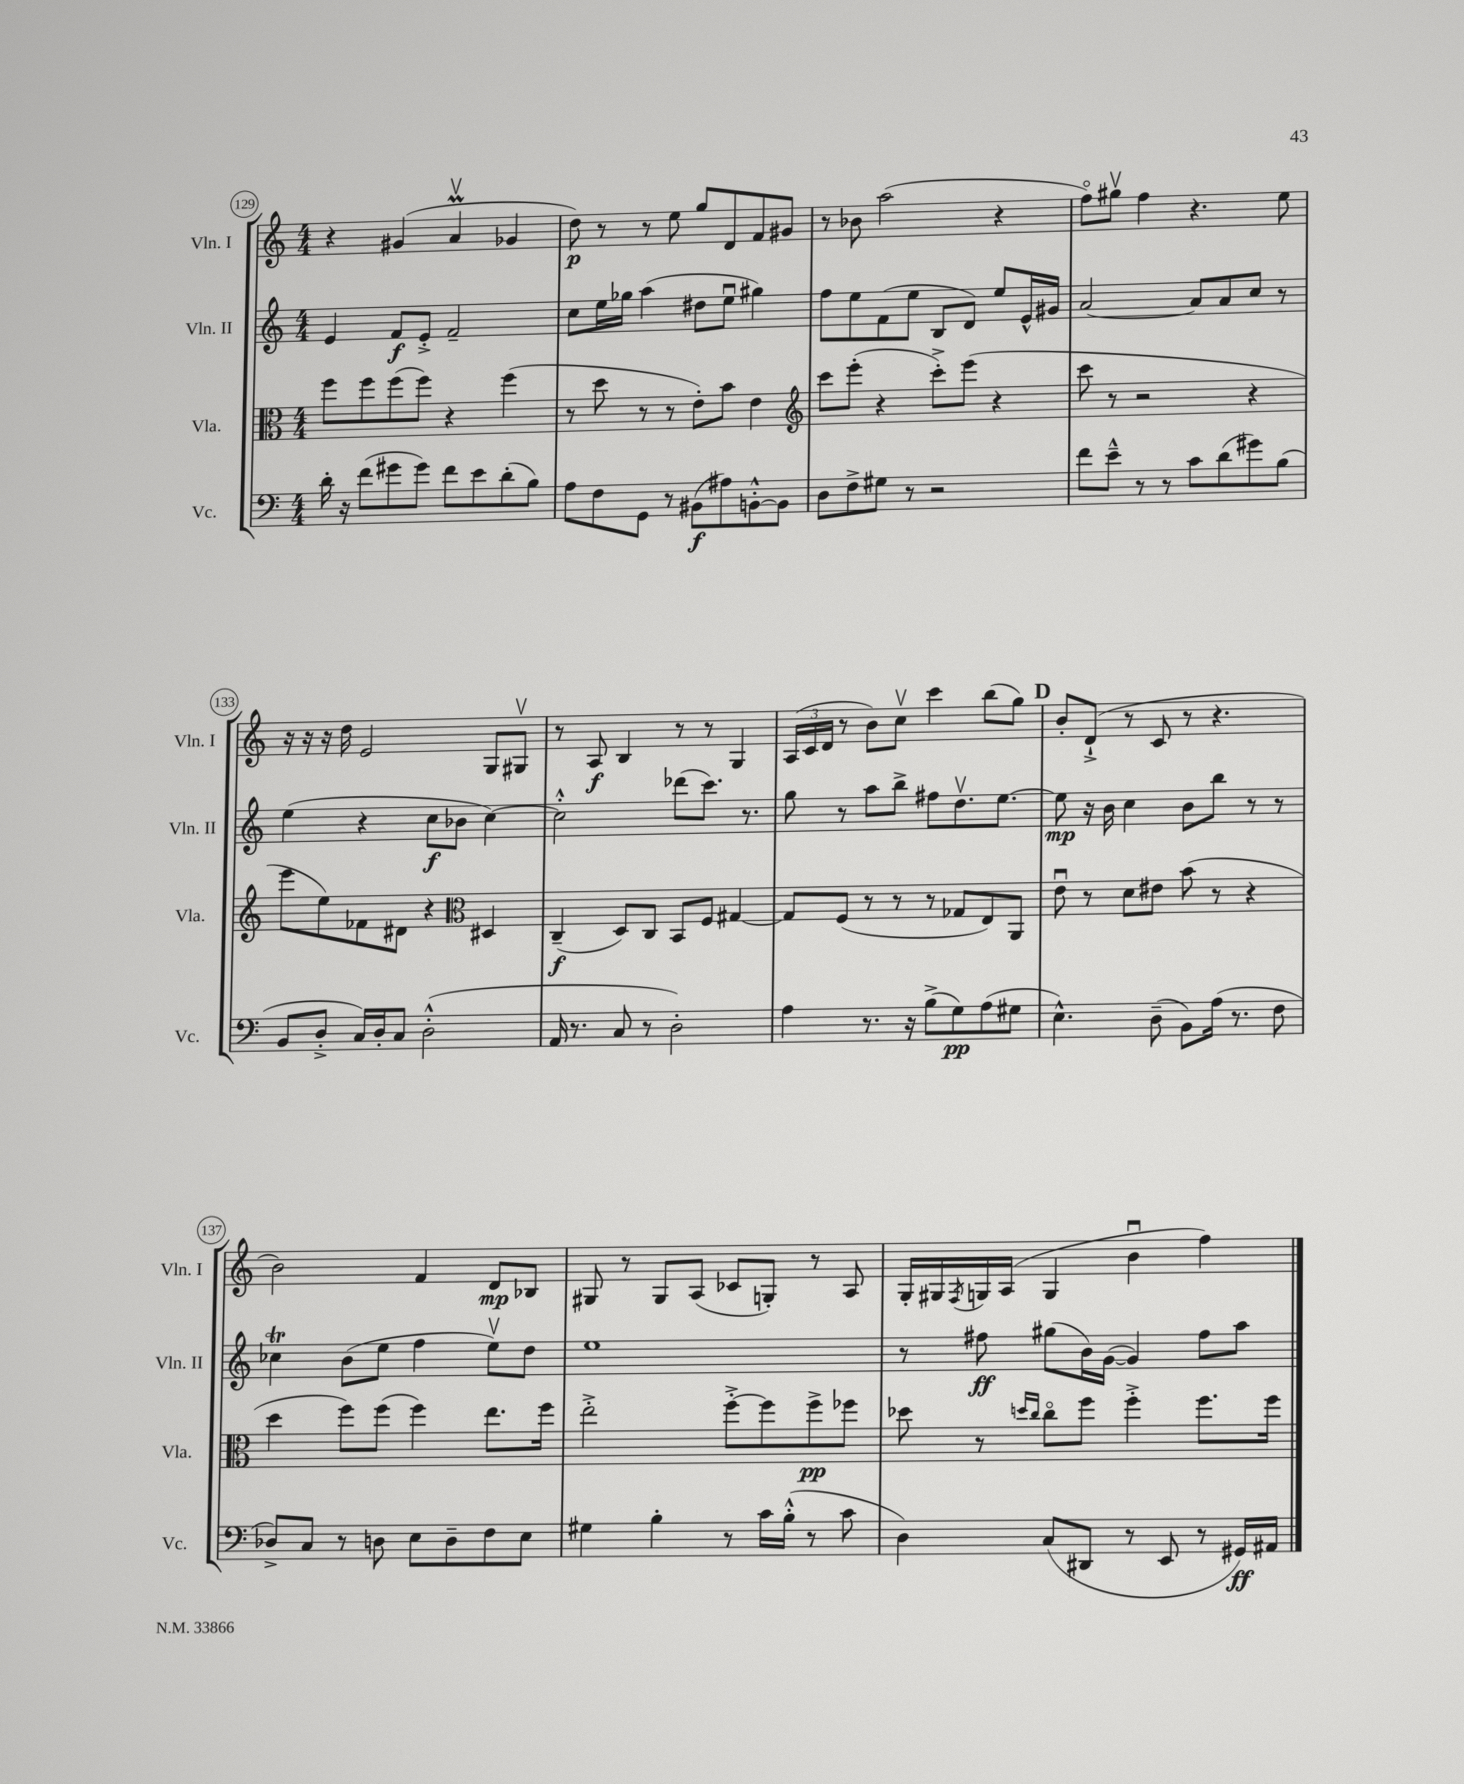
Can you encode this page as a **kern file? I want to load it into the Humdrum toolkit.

**kern	**dynam	**kern	**dynam	**kern	**dynam	**kern	**dynam
*part4	*part4	*part3	*part3	*part2	*part2	*part1	*part1
*staff4	*staff4	*staff3	*staff3	*staff2	*staff2	*staff1	*staff1
*I"Vc.	*	*I"Vla.	*	*I"Vln. II	*	*I"Vln. I	*
*I'Vc.	*	*I'Vla.	*	*I'Vln. II	*	*I'Vln. I	*
*clefF4	*	*clefC3	*	*clefG2	*	*clefG2	*
*k[]	*	*k[]	*	*k[]	*	*k[]	*
*M4/4	*	*M4/4	*	*M4/4	*	*M4/4	*
=129	=129	=129	=129	=129	=129	=129	=129
16d'\	.	8ff\L	.	4e/	.	4r	.
16r	.	.	.	.	.	.	.
(8f\L	.	8ff\	.	.	.	.	.
8g#X\	.	(8ff\	.	8f/L	f	(4g#X/	.
8g#\J)	.	8ff\J)	.	8e'^/J	.	.	.
8f\L	.	4r	.	2f~/	.	4aMv/	.
8e\	.	.	.	.	.	.	.
(8d'\	.	(4ff\	.	.	.	4g-X/	.
8B\J)	.	.	.	.	.	.	.
=130	=130	=130	=130	=130	=130	=130	=130
8A\L	.	8r	.	8cc\L	.	8dd\)	p
8F\	.	8dd\	.	16ee\L	.	8r	.
.	.	.	.	16gg-X\JJ	.	.	.
8GG\J	.	8r	.	(4aa\	.	8r	.
8r	.	8r	.	.	.	8ee\	.
(8BB#X\L	f	8e'\L)	.	8dd#X\L	.	8gg/L	.
8A#X\)	.	8b\J	.	8eeu\J	.	8d/	.
[8BBn'^^\	.	4e\	.	4gg#X\)	.	8f/	.
8BB\J]	.	.	.	.	.	8g#X/J	.
=131	=131	=131	=131	=131	=131	=131	=131
*	*	*clefG2	*	*	*	*	*
8D\L	.	8ccc\L	.	8ff\L	.	8r	.
8F^\	.	(8eee'\J	.	8ee\	.	8b-X\	.
8G#X\J	.	4r	.	(8f\	.	(2aa\	.
8r	.	.	.	8ee\J	.	.	.
2r	.	8ccc'^\L)	.	8B/L	.	.	.
.	.	(8eee\J	.	8d/J)	.	.	.
.	.	4r	.	8ee/L	.	4r	.
.	.	.	.	16e^^/L	.	.	.
.	.	.	.	16g#X/JJ	.	.	.
=132	=132	=132	=132	=132	=132	=132	=132
8f\L	.	8ccc\	.	[2a/	.	8ff\L)	.
8e~^^\J	.	8r	.	.	.	8gg#Xv\J	.
8r	.	2r	.	.	.	4ff\	.
8r	.	.	.	.	.	.	.
8c\L	.	.	.	8a/L]	.	4.r	.
(8d\	.	.	.	8a/	.	.	.
8g#X\)	.	4r	.	8cc/J	.	.	.
(8B\J	.	.	.	8r	.	8ee\	.
!!LO:LB:g=z
=133	=133	=133	=133	=133	=133	=133	=133
8BB/L	.	8eee\L	.	(4ee\	.	16r	.
.	.	.	.	.	.	16r	.
8D'^/J	.	8ee\)	.	.	.	16r	.
.	.	.	.	.	.	16dd\	.
16C/LL)	.	8f-X\	.	4r	.	2e/	.
16D'/J	.	.	.	.	.	.	.
8C/J	.	8d#X\J	.	.	.	.	.
(2D'^^\	.	4r	.	8cc\L	f	.	.
.	.	.	.	8b-X\J	.	.	.
*	*	*clefC3	*	*	*	*	*
.	.	4D#X/	.	[4cc\)	.	8G/L	.
.	.	.	.	.	.	8G#Xv/J	.
=134	=134	=134	=134	=134	=134	=134	=134
16AA/	.	(4C~/	f	2cc'^^\]	.	8r	.
8.r	.	.	.	.	.	.	.
.	.	.	.	.	.	8A/	f
8C/	.	8D/L)	.	.	.	4B/	.
8r	.	8C/J	.	.	.	.	.
2D'\)	.	8BB/L	.	(8ddd-X\L	.	8r	.
.	.	8F/J	.	8.ccc\J)	.	8r	.
.	.	[4G#X/	.	.	.	4G/	.
.	.	.	.	8.r	.	.	.
=135	=135	=135	=135	=135	=135	=135	=135
4A\	.	8G#/L]	.	8gg\	.	(24A/LL	.
.	.	.	.	.	.	24c/	.
.	.	.	.	.	.	24d/JJ	.
.	.	(8F/J	.	8r	.	8r	.
8.r	.	8r	.	8aa\L	.	8b\L)	.
.	.	8r	.	8bb^\J	.	8ccv\J	.
16r	.	.	.	.	.	.	.
(8B^\L	.	8r	.	8ff#X\L	.	4ccc\	.
8G\)	pp	8G-X/L	.	8.ddv\	.	.	.
(8A\	.	8E/)	.	.	.	(8bb\L	.
.	.	.	.	[8.ee\J	.	.	.
8G#X\J	.	8AA/J	.	.	.	8gg\J)	.
!!LO:REH:place=s1:t=D
=136	=136	=136	=136	=136	=136	=136	=136
4.E^^\)	.	8eu\	.	8ee\]	mp	8b'/L	.
.	.	8r	.	16r	.	(8d`^/J	.
.	.	.	.	16b\	.	.	.
.	.	8d\L	.	4cc\	.	8r	.
(8D~\	.	8e#X\J	.	.	.	8c/	.
8BB\L)	.	(8b\	.	8b\L	.	8r	.
(16A\Jk	.	8r	.	8bb\J	.	4.r	.
8.r	.	.	.	.	.	.	.
.	.	4r	.	8r	.	.	.
8F\	.	.	.	8r	.	.	.
!!LO:LB:g=z
=137	=137	=137	=137	=137	=137	=137	=137
8D-X^/L)	.	4dd\	.	4cc-XT\	.	2b\)	.
8C/J	.	.	.	.	.	.	.
8r	.	8ff\L)	.	(8b\L	.	.	.
8Dn\	.	(8ff\J	.	8ee\J	.	.	.
8E\L	.	4ff\)	.	4ff\	.	4f/	.
8D~\	.	.	.	.	.	.	.
8F\	.	8.ee\L	.	8eev\L)	.	8d/L	mp
8E\J	.	.	.	8dd\J	.	8B-X/J	.
.	.	16ff\Jk	.	.	.	.	.
=138	=138	=138	=138	=138	=138	=138	=138
4G#X\	.	2ee'^\	.	1ee	.	8G#X/	.
.	.	.	.	.	.	8r	.
4B'\	.	.	.	.	.	8G#/L	.
.	.	.	.	.	.	(8A/J	.
8r	.	[8ff'^\L	.	.	.	8c-X/L	.
16c\LL	.	8ff\]	.	.	.	8Gn'/J)	.
(16B'^^\JJ	.	.	.	.	.	.	.
8r	.	8ff^\	pp	.	.	8r	.
8c\	.	8ff-X\J	.	.	.	8A/	.
=139	=139	=139	=139	=139	=139	=139	=139
4D\)	.	8dd-X\	.	8r	.	16G'/LL	.
.	.	.	.	.	.	16G#X/	.
.	.	.	.	.	.	8qF/	.
.	.	8r	.	8ff#X\	ff	16Gn/	.
.	.	.	.	.	.	(16A/JJ	.
.	.	16qqddn/LL	.	.	.	.	.
.	.	16qqcc/JJ	.	.	.	.	.
(8C/L	.	8cc\L	.	(8gg#X\L	.	4G/	.
8DD#X/J	.	8ff\J	.	16b\L)	.	.	.
.	.	.	.	([16g\JJ	.	.	.
8r	.	4ff'^\	.	4g/])	.	4bu\	.
8EE/	.	.	.	.	.	.	.
8r	.	8.ff\L	.	8ff#\L	.	4ff\)	.
16GG#X/LL)	ff	.	.	8aa\J	.	.	.
16AA#X/JJ	.	16ff\Jk	.	.	.	.	.
==	==	==	==	==	==	==	==
*-	*-	*-	*-	*-	*-	*-	*-
